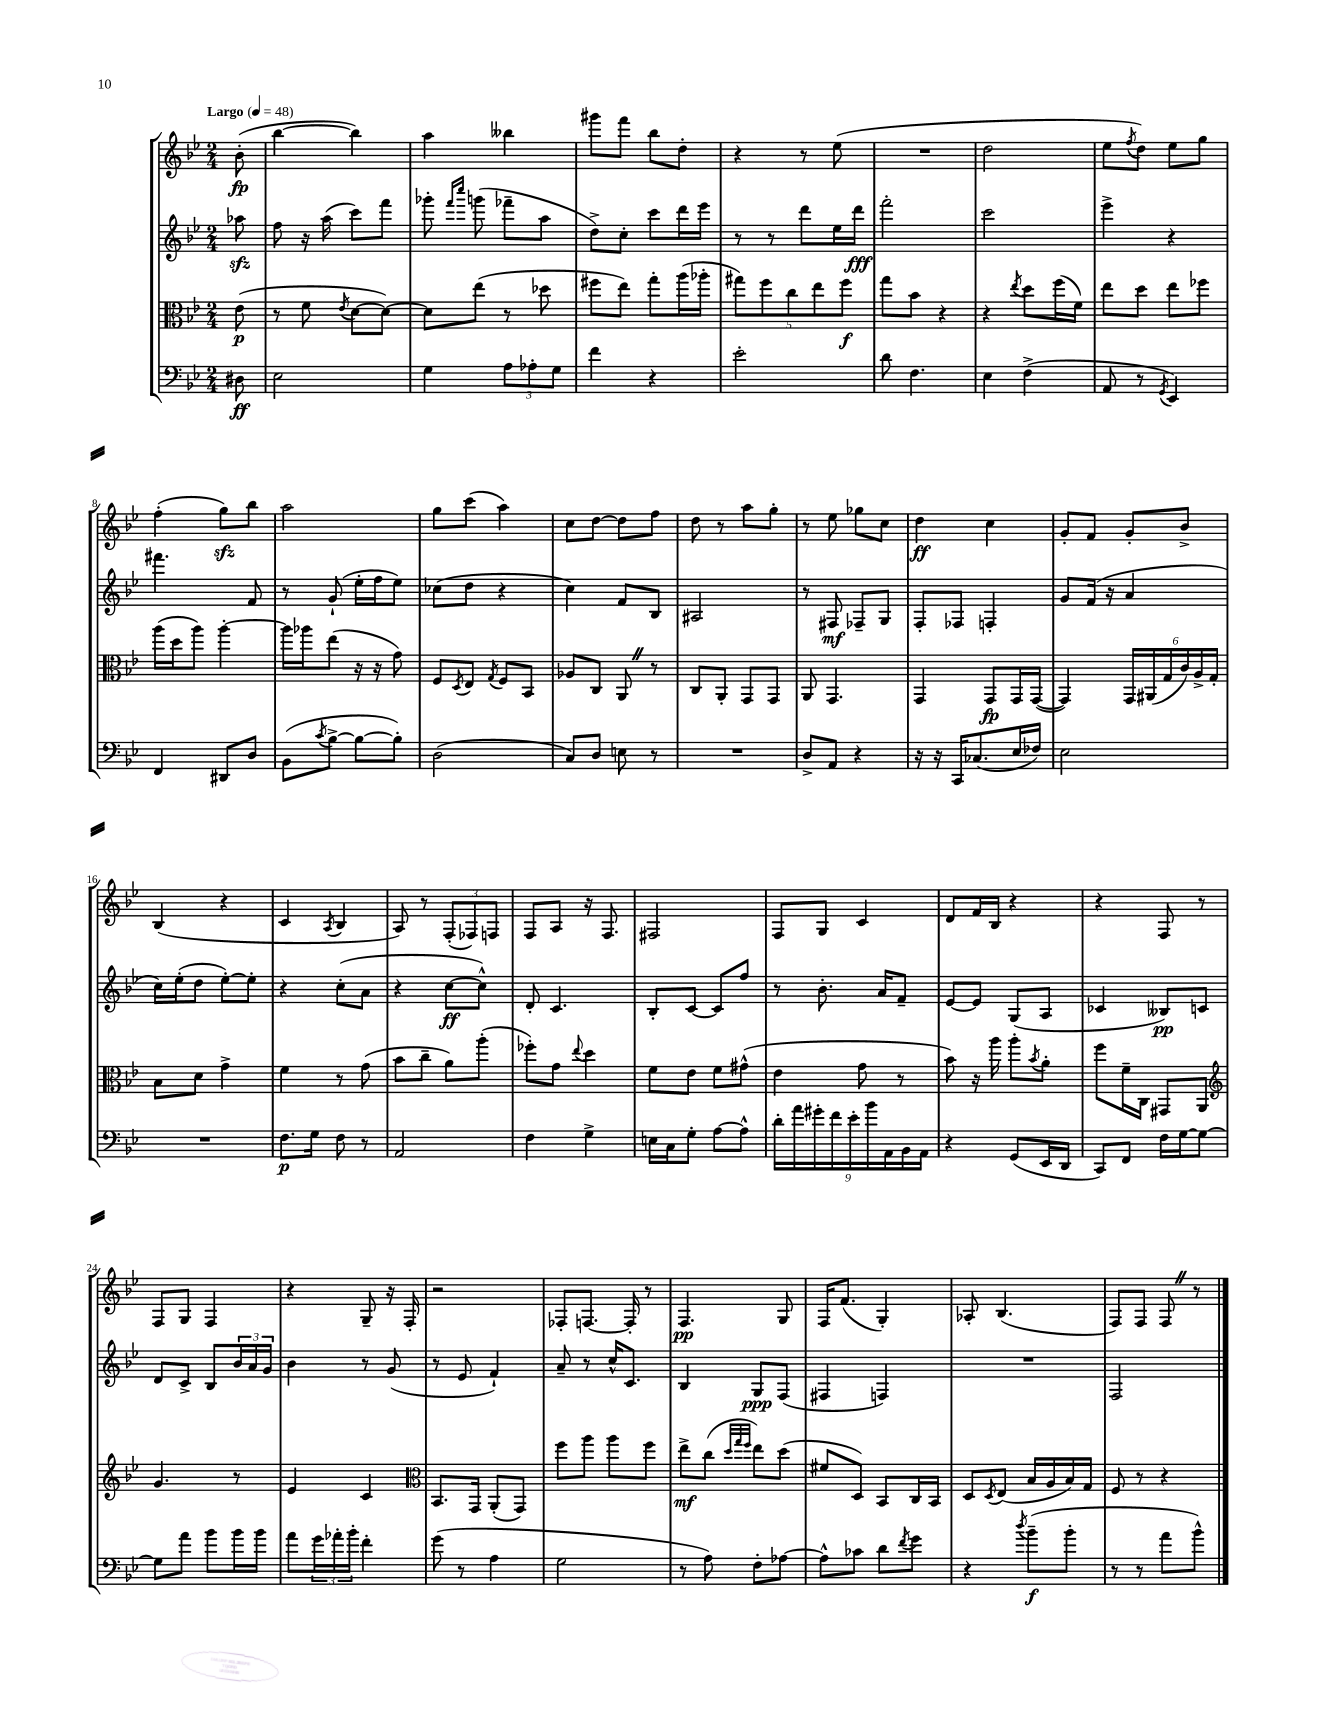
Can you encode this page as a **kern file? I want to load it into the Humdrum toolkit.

**kern	**kern	**kern	**kern
*staff4	*staff3	*staff2	*staff1
*clefF4	*clefC3	*clefG2	*clefG2
*k[b-e-]	*k[b-e-]	*k[b-e-]	*k[b-e-]
*M2/4	*M2/4	*M2/4	*M2/4
*MM48	*MM48	*MM48	*MM48
8D#\	(8e-\	8aa-\	(8b-'\
=	=	=	=
2E-\	8r	8ff\	[4bb-\
.	8f\	16r	.
.	.	(16aa\	.
.	8qe-/	.	.
.	[8d\L	8ccc\L)	4bb-\])
.	8d\_J)	8fff\J	.
=	=	=	=
4G\	8d\]L	8ggg-'\	4aa\
.	.	16qqfff/LL	.
.	.	16qqcccc/JJ	.
.	(8ee-\J	(8ggg\	.
12A\L	8r	8fff-~\L	4bb--\
12A-'\	.	.	.
.	8dd-\	8aa\J	.
12G\J	.	.	.
=	=	=	=
4f\	8ff#\L	8dd^\L)	8ggg#\L
.	8ee-\J)	8cc'\J	8fff\J
4r	8gg'\L	8ccc\L	8bb-\L
.	(16aa\L	16ddd\L	8dd'\J
.	16aa-'\JJ	16eee-\JJ	.
=	=	=	=
2e-'\	10gg#\L)	8r	4r
.	10ff\	.	.
.	.	8r	.
.	10cc\	.	.
.	.	8ddd\L	8r
.	10ee-\	.	.
.	.	16ee-\L	(8ee-\
.	10ff\J	.	.
.	.	16ddd\JJ	.
=	=	=	=
8d\	8gg\L	2fff'\	2r
4.F\	8b-\J	.	.
.	4r	.	.
=	=	=	=
4E-\	4r	2ccc\	2dd\
.	8qee-/	.	.
(4F^\	8dd\L	.	.
.	(16ff\L	.	.
.	16f\JJ)	.	.
=	=	=	=
8AA/	8ee-\L	4eee-^\	8ee-\L
.	.	.	8qff/
8r	8dd\J	.	8dd\J)
8qGG/	.	.	.
4EE-/)	8ee-\L	4r	8ee-\L
.	8ff-\J	.	8gg\J
=	=	=	=
4FF/	(16aa\LL	4.fff#\	(4ff'\
.	16dd\J	.	.
.	8aa\J)	.	.
8DD#/L	[4aa'\	.	8gg\L)
8D/J	.	8f/	8bb-\J
=	=	=	=
(8BB-\L	16aa\]LL	8r	2aa\
.	16aa-\J	.	.
8qc/	.	.	.
[8B-^\J	(8ee-\J	(8g`/	.
8B-\_L	16r	16ee-'\LL	.
.	16r	16ff\J	.
8B-'\]J)	8g\)	8ee-\J)	.
=	=	=	=
(2D\	8F/L	(8cc-\L	8gg\L
.	8qD/	.	.
.	8E-/J	8dd\J	(8ccc\J
.	8qG/	.	.
.	8F/L	4r	4aa\)
.	8BB-/J	.	.
=	=	=	=
8C/L)	8A-/L	4cc\)	8cc\L
8D/J	8C/J	.	[8dd\J
8E\	8AA/	8f/L	8dd\]L
8r	8r	8B-/J	8ff\J
=	=	=	=
2r	8C/L	2A#/	8dd\
.	8AA'/J	.	8r
.	8GG/L	.	8aa\L
.	8GG/J	.	8gg'\J
=	=	=	=
8D^/L	8AA/	8r	8r
8AA/J	4.GG/	8F#/	8ee-\
4r	.	8F-~/L	8gg-\L
.	.	8G/J	8cc\J
=	=	=	=
16r	4GG/	8F'/L	4dd\
16r	.	.	.
16CC/LK	.	8F-/J	.
(8.C-/	.	.	.
.	8GG/L	4F'/	4cc\
16E-/L	16GG/L	.	.
16F-/JJ)	([16GG/JJ	.	.
=	=	=	=
2E-\	4GG/])	8g/L	8g'/L
.	.	(16f/Jk	8f/J
.	.	16r	.
.	24GG/LL	4a/	8g'/L
.	(24AA#/	.	.
.	24G/	.	.
.	24c/)	.	8b-^/J
.	24A^/	.	.
.	24G'/JJ	.	.
=	=	=	=
2r	8B-\L	16cc\LL)	(4B-/
.	.	(16ee-'\J	.
.	8d\J	8dd\J	.
.	4g^\	[8ee-'\L)	4r
.	.	8ee-'\]J	.
=	=	=	=
8.F\L	4f\	4r	4c/
16G\Jk	.	.	.
.	.	.	8qA/
8F\	8r	(8cc'\L	4B-/
8r	(8g\	8a\J	.
=	=	=	=
2AA/	8b-\L	4r	8A/)
.	8cc~\J	.	8r
.	8a\L)	[8cc\L	(12F'/L
.	.	.	12F-/)
.	(8aa'\J	8cc^^\]J)	.
.	.	.	12F/J
=	=	=	=
4F\	8ff-'\L)	8d'/	8F/L
.	8g\J	4.c/	8A/J
.	8qqee-/	.	.
4G^\	4dd\	.	16r
.	.	.	8.F/
=	=	=	=
16E\LL	8f\L	8B-'/L	2F#/
16C\J	.	.	.
8G'\J	8e-\J	[8c/J	.
[8A\L	8f\L	8c/]L	.
8A^^\]J	(8g#^^\J	8ff/J	.
=	=	=	=
18d'\LL	4e-\	8r	8F/L
18a\	.	.	.
18g#'\	.	.	.
.	.	8.b-'\	8G/J
18f\	.	.	.
18e-'\	.	.	.
.	8g\	.	4c/
18b-\	.	.	.
.	.	16a/LK	.
18AA\	.	.	.
.	8r	8f~/J	.
18BB-\	.	.	.
18AA\JJ	.	.	.
=	=	=	=
4r	8b-\)	[8e-/L	8d/L
.	16r	8e-/]J	16f/L
.	16aa\	.	16B-/JJ
(8GG/L	8aa'\L	(8G/L	4r
.	8qb-/	.	.
16EE-/L	8a'\J	8A/J	.
16DD/JJ	.	.	.
=	=	=	=
8CC/L)	8ff\L	4c-/	4r
8FF/J	16f~\L	.	.
.	16C\JJ	.	.
16F\LL	8GG#/L	8B--/L)	8F/
[16G\J	.	.	.
8G\_J	8AA/J	8c/J	8r
=	=	=	=
*	*clefG2	*	*
8G\]L	4.g/	8d/L	8F/L
8a\J	.	8c^/J	8G/J
8b-\L	.	8B-/L	4F/
16b-\L	8r	24b-/L	.
.	.	24a/	.
16b-\JJ	.	.	.
.	.	24g/JJ	.
=	=	=	=
8a\L	4e-/	4b-\	4r
24g\L	.	.	.
24a-'\	.	.	.
24b-'\JJ	.	.	.
4f'\	4c/	8r	8G~/
.	.	(8g/	16r
.	.	.	16F'/
=	=	=	=
*	*clefC3	*	*
(8g\	8.BB-/L	8r	2r
8r	.	8e-/	.
.	16GG/Jk	.	.
4A\	(8AA'/L	4f`/)	.
.	8GG/J)	.	.
=	=	=	=
2G\	8ff\L	8a~/	8F-'/L
.	8aa\J	8r	[8.F/J
.	8aa\L	16cc^^/LK	.
.	.	8.c/J	16F'/]
.	8ff\J	.	8r
=	=	=	=
8r	8ee-^\L	4B-/	4.F/
8A\)	(8cc\J	.	.
.	32qqdd/LLL	.	.
.	32qqgg/	.	.
.	32qqff/JJJ	.	.
8F'\L	8ee-\L)	8G/L	.
[8A-\J	(8dd\J	(8F/J	8G/
=	=	=	=
8A-^^\]L	8f#/L	4F#/	16F/LK
.	.	.	(8.f/J
8c-\J	8D/J)	.	.
8d\L	8BB-/L	4F/)	4G'/)
8qf/	.	.	.
8g\J	16C/L	.	.
.	16BB-/JJ	.	.
=	=	=	=
4r	8D/L	2r	8A-'/
.	8qD/	.	.
.	(8E-/J	.	(4.B-/
8qdd/	.	.	.
(8b-~\L	16B-/LL	.	.
.	16A/	.	.
8b-'\J	16B-/)	.	.
.	16G/JJ	.	.
=	=	=	=
8r	8F/	2F/	8F/L)
8r	8r	.	8F/J
8a\L	4r	.	8F/
8b-^^\J)	.	.	8r
==	==	==	==
*-	*-	*-	*-
